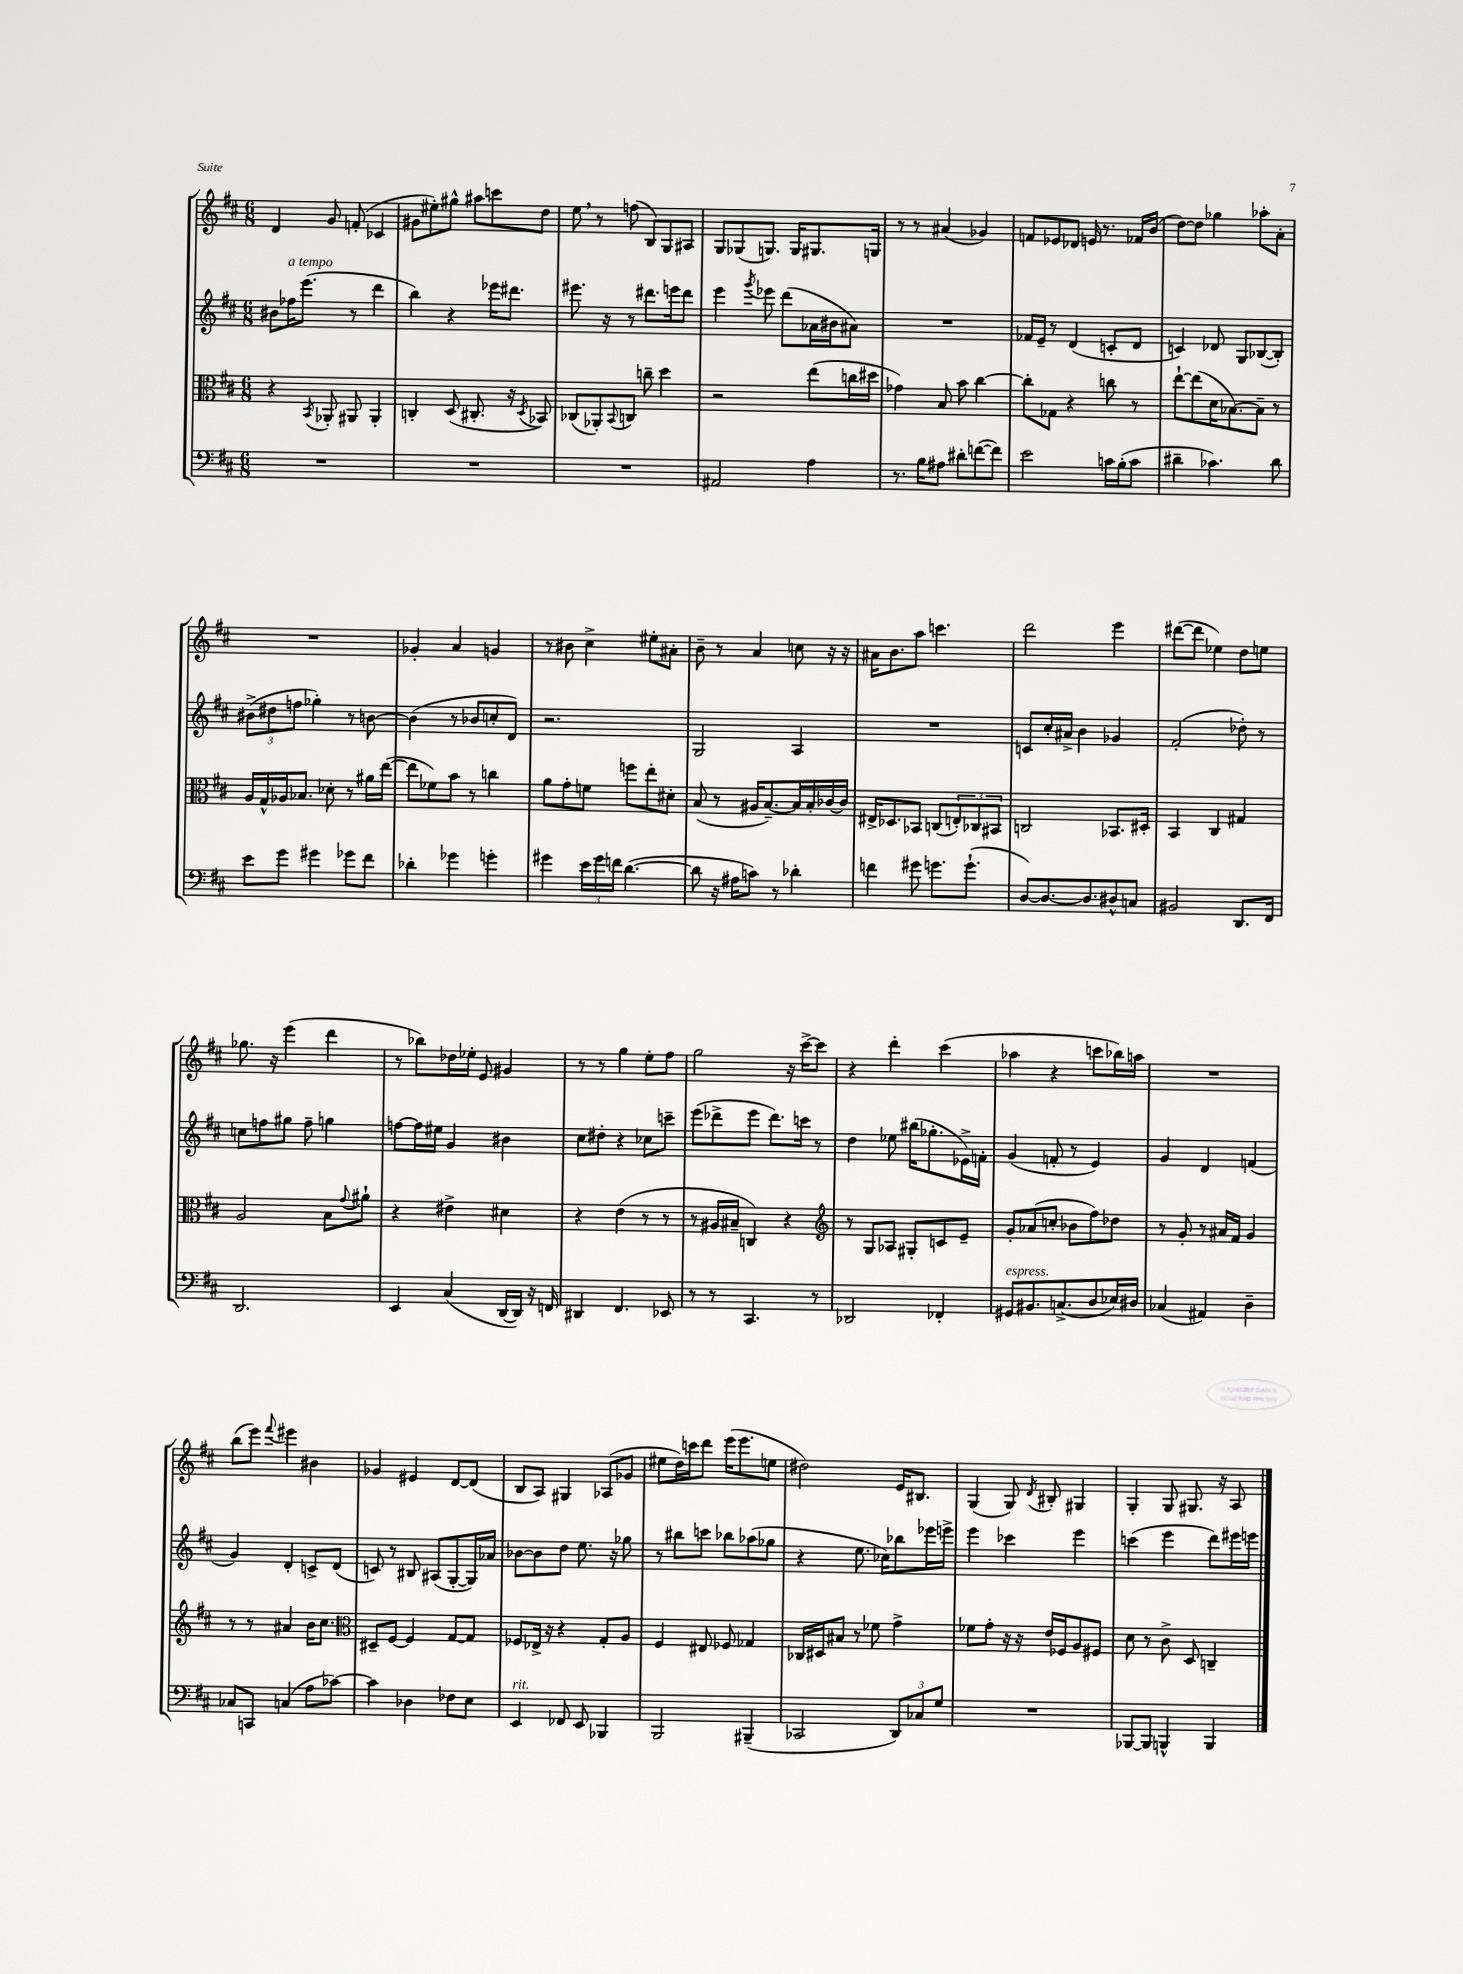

**kern	**kern	**kern	**kern
*part4	*part3	*part2	*part1
*staff4	*staff3	*staff2	*staff1
*clefF4	*clefC3	*clefG2	*clefG2
*k[f#c#]	*k[f#c#]	*k[f#c#]	*k[f#c#]
*M6/8	*M6/8	*M6/8	*M6/8
=104	=104	=104	=104
2.r	4r	8b#X\L	4d/
!	!	!LO:TX:a:i:t=a tempo	!
.	.	16ff-X\K	.
.	.	(8.eee\J	.
.	8qBB/	.	.
.	8AA-X'/	.	8g/
.	8AA#X/	8r	(8fn'/
.	4AA#'/	4ddd\	4c-X/
=105	=105	=105	=105
2.r	4Cn'/	4bb\)	8g#X\L
.	.	.	8ee#X'\)
.	(8D/	4r	8gg#X^^\J
.	8.C#X'/	.	8aa#X\L
.	.	16eee-X\KL	8cccn\
.	16r	8.ddd#X\J	.
.	8qD/	.	.
.	8BB-X/)	.	8dd\J
=106	=106	=106	=106
2.r	(8C-X/L	8.eee#X\	8ee,\
.	8AA-X'/)	.	8r
.	.	16r	.
.	8qqBB/	.	.
.	8Cn/J	8r	(8ffn\
.	8ccn~\	8.ddd#X\L	8B/L)
.	4dd\	.	8G/
.	.	16eeen\k	.
.	.	8ddd#\J	8A#X/J
=107	=107	=107	=107
2AA#X/	2r	4eee\	8G/L
.	.	.	(8G-X/
.	.	8qggg/	.
.	.	8eee-X\	8.Gn/J)
.	.	(8ddd\L	.
.	.	.	16G/KL
4A\	(8ee\L	16a-X\L	8.G#X/
.	.	16b#X\J	.
.	16ccn\L	8a#X\J)	.
.	16dd#X\JJ	.	16Gn/Jk
=108	=108	=108	=108
8.r	4g-X\)	2.r	8r
.	.	.	8r
16B\KL	.	.	.
8A#X\J	8B/	.	(4a#X/
8d#X'\L	8b\	.	.
([8fn\	[4cc#\	.	4g-X/)
8f\J])	.	.	.
=109	=109	=109	=109
2e\	8cc#'\L]	16f-X/LL	8fn/L
.	.	16e~/JJ	.
.	8G-X\J	8r	8e-X/
.	4r	(4d/	8d-X/J
.	.	.	16en/
.	.	.	8.r
16cn\LL	8ccn\	8cn'/L	.
(16B'\J	.	.	.
8c\J	8r	8d/J	16f-X/LL
.	.	.	(16b/JJ
=110	=110	=110	=110
4d#X~\	[8ee`\L	4cn/)	[8dd\L)
.	(8ee\]	.	8dd\J]
4.c-X\)	16d\K	8d-X/	4gg-X\
.	[8.B-X\)	.	.
.	.	8G/L	.
.	8B-~\J]	([8B-X/	8aa-X'\L
8d#\	8r	8B-'/J])	8a'\J
!!LO:LB:g=z
=111	=111	=111	=111
8e\L	16A/LL	(12b#X^\L	2.r
.	16G^^/	.	.
.	.	12dd#X\	.
8g\J	16A-X/J	.	.
.	.	12ffn\J	.
.	8.B-X/J	.	.
4g#X\	.	4gg-X'\)	.
.	8d-X'\	.	.
8g-X\L	8r	8r	.
8f#\J	16a#X\LL	[8bn\	.
.	([16ee\JJ	.	.
=112	=112	=112	=112
4d-X'\	8ee\L]	(4b\]	4g-X'/
.	8f-X\)	.	.
4g-X\	8b\J	8r	4a/
.	8r	8b-X/L	.
4gn'\	4ccn\	8ccn'/	4gn/
.	.	8d/J)	.
=113	=113	=113	=113
4g#X\	8a\L	2.r	8r
.	8g'\	.	8b#X\
24e\LL	8fn\J	.	4cc#^\
24g#\	.	.	.
24fn\JJ	.	.	.
([4.d\	8ffn\L	.	.
.	8ee'\	.	8ee#X'\L
.	8d#X'\J	.	8a#X'\J
=114	=114	=114	=114
8d\]	(8B/	2G/	8b~\
16r	8r	.	8r
16A#X\KL	.	.	.
8cn\J)	16A#X/KL	.	4a/
.	[8.B~/)	.	.
8r	.	.	.
4d-X'\	16B/L]	4A/	8ccn\
.	16B'/	.	.
.	[16c-X/	.	16r
.	16c-/JJ]	.	16r
=115	=115	=115	=115
4fn\	16E#X^/KL	2.r	16a#X\KL
.	8.D-X/	.	8.b\
8g#X\	8BB-X/J	.	8aa\J
8.gn\L	(8Cn/L	.	4.cccn\
.	12En'/)	.	.
(8.g`\J	.	.	.
.	12C-X/	.	.
.	12BB#X/J	.	.
=116	=116	=116	=116
[8D/L)	2Cn/	8cn/L	2ddd\
8.D/_	.	16cc#'/L	.
.	.	16a#X^/JJ	.
.	.	4b\	.
8.D/]	.	.	.
8D#X^^/	8.BB-X/L	4g-X/	4eee\
8Cn/J	.	.	.
.	16D#X'/Jk	.	.
=117	=117	=117	=117
2BB#X/	4BB/	(2f#'/	([8ddd#X\L
.	.	.	8ddd#\J]
.	4C#/	.	4ee-X\)
8.DD/L	4G#X/	8dd-X'\)	8dd\L
.	.	8r	8een\J
16FF#/Jk	.	.	.
!!LO:LB:g=z
=118	=118	=118	=118
2.DD/	2A/	8ccn\L	8.gg-X\
.	.	8ffn\	.
.	.	.	16r
.	.	8gg#X\J	(4eee\
.	.	8ff~\	.
.	8B\L	4ggn\	4ddd\
.	8qqg/	.	.
.	8a#X`\J	.	.
=119	=119	=119	=119
4EE/	4r	[8ffn\L	8r
.	.	16ff\L]	8bb-X\L)
.	.	16ee#X\JJ	.
(4C#/	4e#X^\	4g/	16dd-X\L
.	.	.	16ee-X'\JJ
.	.	.	8e/
[16DD/LL	4d#X\	4b#X\	4g#X/
16DD/JJ])	.	.	.
16r	.	.	.
16FFn/	.	.	.
=120	=120	=120	=120
4DD#X/	4r	8cc#\L	8r
.	.	8dd#X'\J	8r
4.FF#/	(4e\	4r	4gg\
.	8r	8cc-X\L	8ee'\L
8EE-X/	8r	8cccn~\J	8ff#\J
=121	=121	=121	=121
8r	8r	(8eee\L	2gg\
8r	16A#X/LL	8ddd-X^\	.
.	16B#X~/JJ	.	.
4.CC#/	4Cn/)	8eee\J	.
.	.	8.ddd-\L)	.
.	4r	.	16r
.	.	16cccn\Jk	[16ccc#^\KL
8r	.	8r	8ccc#\J]
=122	=122	=122	=122
*	*clefG2	*	*
2DD-X/	8r	4dd\	4r
.	8G/L	.	.
.	8A-X/J	8ee-X\	4ddd'\
.	8G#X'/L	(16bb#X\KL	.
.	.	8.gg-X'\	.
4FF-X'/	8cn/	.	(4ccc#\
.	8e~/J	16e-X^\L)	.
.	.	16fn'\JJ	.
=123	=123	=123	=123
!LO:TX:a:i:t=espress.	!	!	!
8GG#X/L	8g'/L	(4g/	4aa-X\
8.BB#X/	(8a-X/	.	.
.	8ccn'/J	8fn'/	4r
(8.Cn^/	.	.	.
.	8b-X\L	8r	.
8D/	8ff#\)	4e/)	8cccn\L
16E-X/L)	8dd-X\J	.	16bb-X\L)
16D#X/JJ	.	.	16aan\JJ
=124	=124	=124	=124
(4C-X/	8r	4g/	2.r
.	8g'/	.	.
4AA#X/)	8r	4d/	.
.	16a#X/LL	.	.
.	16f#/JJ	.	.
4D~\	4g/	(4fn/	.
!!LO:LB:g=z
=125	=125	=125	=125
8C-X/L	8r	4g/)	(8bb\L
8CCn/J	8r	.	8eee\J)
.	.	.	8qqfff#/
(4Cn/	4a#X/	4d'/	4eee#X\
8A\L	16b\KL	8cn^/L	4b#X\
.	8.cc#\J	.	.
[8c-X\J)	.	(8d/J	.
=126	=126	=126	=126
*	*clefC3	*	*
4c-\]	8D#X~/L	8cn/)	4g-X/
.	[8F#/J	8r	.
4D-X\	4F#/]	8B#X/	4e#X/
.	.	(8A#X/L	.
8F-X\L	[8G/L	[8G'/	[8d/L
8E\J	8G/J]	16G/L])	(8d/J]
.	.	16a-X/JJ	.
=127	=127	=127	=127
!LO:TX:a:i:t=rit.	!	!	!
4EE/	8F-X/L	[8b-X\L	8B/L
.	16E-X^/Jk	8b-\]	8A/J)
.	16r	.	.
8FF-X/	4r	8dd\J	4G#X/
8EE/	.	8.ee\	.
4BBB-X/	8G'/L	.	(8A-X/L
.	.	16r	.
.	8A/J	8gg-X\	8g-X/J
=128	=128	=128	=128
2BBB/	4F#/	8r	8ee#X\L
.	.	8bb#X\L	16dd\L)
.	.	.	16cccn\J
.	8E#X/	8cccn\J	8ddd\J
.	8F-X/	8bb-X\L	(16eee\KL
.	.	.	8.eee\
(4BBB#X~/	4G-X/	(8aa-X\	.
.	.	8gg-X\J	8een\J
=129	=129	=129	=129
2CC-X/	16C-X/LL	4r	2dd#X\)
.	16D#X/J	.	.
.	8B#X/J	.	.
.	8r	8.ee\	.
.	8f-X\	.	.
.	.	16cc-X\KL)	.
12DD/L)	4g^\	8bb-X\	16e/KL
.	.	.	8.B#X/J
12C-X/	.	.	.
.	.	16eee-X\L	.
12G/J	.	.	.
.	.	16eeen^\JJ	.
=130	=130	=130	=130
2.r	8f-X\L	4eee\	(4G/
.	8g'\J	.	.
.	16r	4ccc-X\	8G/)
.	16r	.	.
.	.	.	8qd/
.	16e/LL	.	8B#X'/
.	16F-X/J	.	.
.	8A/	4eee\	4G#X/
.	8F#X/J	.	.
=131	=131	=131	=131
[8BBB-X/L	8d\	(4cccn\	4G'/
8BBB-/J]	8r	.	.
4BBBn^^/	8c#^\	4eee\	8G/
.	8D/	.	8.G#X/
4BBB/	4Cn~/	8ddd\L)	.
.	.	.	16r
.	.	16eee#X\L	8A/
.	.	16eeen\JJ	.
==	==	==	==
*-	*-	*-	*-
